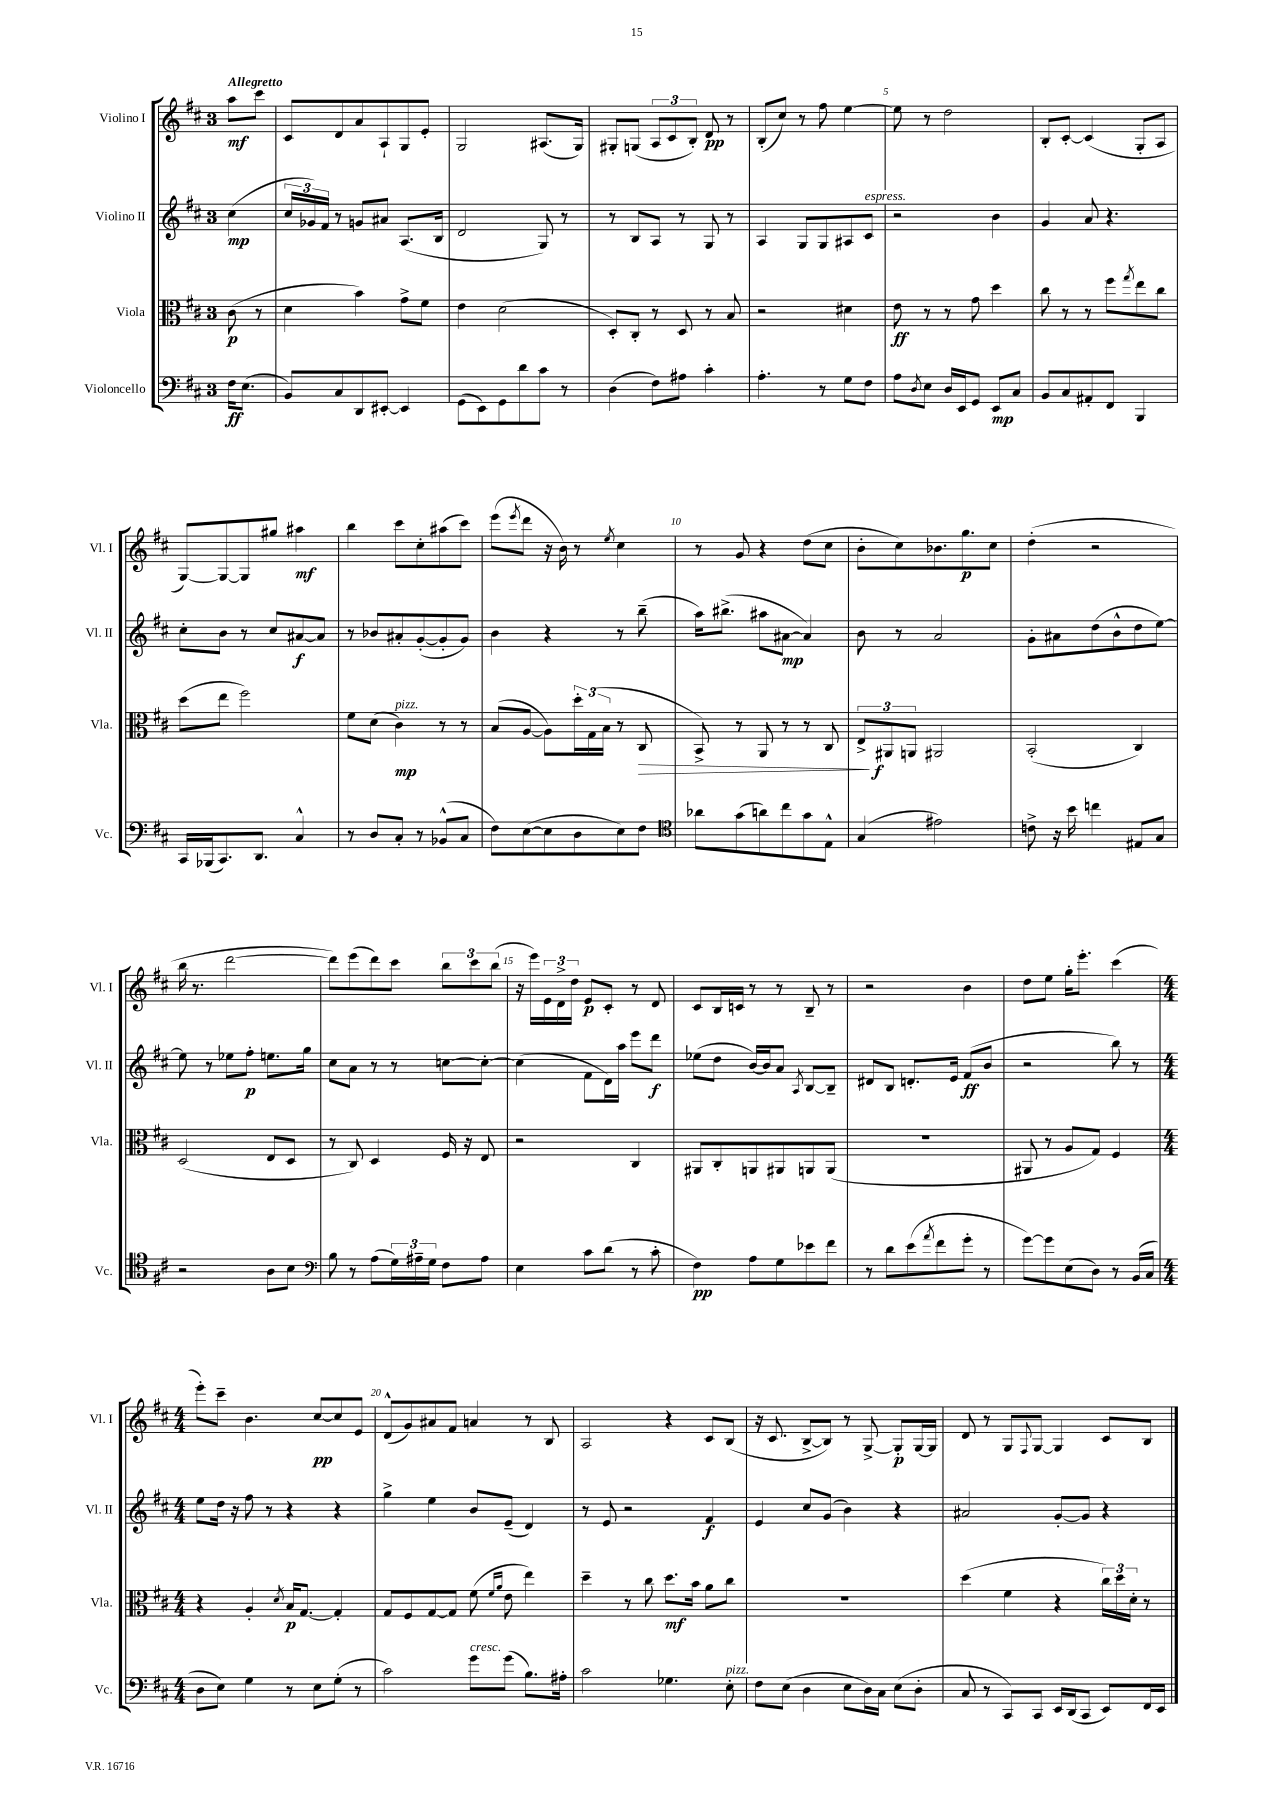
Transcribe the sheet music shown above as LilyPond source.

<<
\new StaffGroup <<
\new Staff = "s0" \with { instrumentName = "Violino I" shortInstrumentName = "Vl. I" } {
    \clef treble \key d \major \once \override Staff.TimeSignature.style = #'single-digit \time 3/4 \partial 4 \tempo "Allegretto"
    a''8\mf cis'''8 |
    cis'8 d'8 a'8 a8-! g8 e'8-. |
    g2 ais8.( g16) |
    gis8-. g8( \tuplet 3/2 { a8 cis'8 b8-.) } d'8\pp r8 |
    b8-.( cis''8) r8 fis''8 e''4~ |
    e''8 r8 d''2 |
    b8-. cis'8~-. cis'4( g8-. a8 |
    g8~) g8~ g8 gis''8 ais''4\mf |
    b''4 cis'''8 cis''8-. ais''8( cis'''8) |
    e'''8( \acciaccatura { e'''8 } d'''8 r16 b'16) r8 \acciaccatura { e''8 } cis''4 |
    r8 g'8 r4 d''8( cis''8 |
    b'8-. cis''8) bes'8. g''8.\p cis''8 |
    d''4-.( r2 |
    b''16 r8. d'''2~ |
    d'''8) e'''8( d'''8) cis'''8 \tuplet 3/2 { b''8 cis'''8 b''8( } |
    r16 e'''16) \tuplet 3/2 { e'16 d'16-> d''16 } e'8\p cis'8-. r8 d'8 |
    cis'8 b16 c'16 r8 r8 b8-- r8 |
    r2 b'4 |
    d''8 e''8 g''16-. e'''8.-. cis'''4( |
    \numericTimeSignature \time 4/4 e'''8-.) cis'''8-- b'4. cis''8~\pp cis''8 e'8 |
    d'8-^( g'8) ais'8 fis'8 a'4 r8 b8 |
    a2 r4 cis'8 b8( |
    r16 cis'8. b8~-> b8) r8 g8~-> g8-.\p g16~ g16 |
    d'8 r8 g8 \appoggiatura { fis8 } g8~ g4 cis'8 b8 \bar "|." |
}
\new Staff = "s1" \with { instrumentName = "Violino II" shortInstrumentName = "Vl. II" } {
    \clef treble \key d \major \once \override Staff.TimeSignature.style = #'single-digit \time 3/4 \partial 4
    cis''4\mp( |
    \tuplet 3/2 { cis''16 ges'16) fis'16 } r8 g'8 ais'8 a8.( b16 |
    d'2 g8) r8 |
    r8 b8 a8 r8 g8 r8 |
    a4 g8 g8 ais8 cis'8^\markup { \italic "espress." } |
    r2 b'4 |
    g'4 a'8 r4. |
    cis''8-. b'8 r8 cis''8 ais'8~\f ais'8 |
    r8 bes'8 ais'8-. g'8~-.( g'8-. g'8) |
    b'4 r4 r8 b''8--( |
    a''16) bis''8.->( ais''8 ais'8~\mp ais'4) |
    b'8 r8 a'2 |
    g'8-. ais'8 d''8( b'8-^ d''8 e''8~) |
    e''8 r8 ees''8 fis''8-.\p e''8. g''16 |
    cis''8 a'8 r8 r8 c''8~ c''8~-. |
    c''4( fis'8 d'16) a''16 e'''8 d'''8\f |
    ees''8( d''8 b'16~) b'16 a'8 \acciaccatura { a8 } b8~ b8-- |
    dis'8 b8 d'8.-. e'16 fis'8\ff( b'8 |
    r2 b''8) r8 |
    \numericTimeSignature \time 4/4 e''8 d''16 r16 fis''8 r8 r4 r4 |
    g''4-> e''4 b'8 e'8--( d'4) |
    r8 e'8 r2 fis'4\f |
    e'4 cis''8 g'8( b'4) r4 |
    ais'2 g'8~-. g'8 r4 \bar "|." |
}
\new Staff = "s2" \with { instrumentName = "Viola" shortInstrumentName = "Vla." } {
    \clef alto \key d \major \once \override Staff.TimeSignature.style = #'single-digit \time 3/4 \partial 4
    cis'8\p( r8 |
    d'4 b'4) g'8-> fis'8 |
    e'4 d'2( |
    d8-.) cis8-. r8 d8 r8 b8 |
    r2 dis'4 |
    e'8\ff r8 r8 g'8 d''4 |
    cis''8 r8 r8 fis''8 \acciaccatura { g''8 } e''8 cis''8 |
    d''8( e''8 fis''2) |
    fis'8 d'8( cis'4\mp^\markup { \italic "pizz." }) r8 r8 |
    b8( a8~ a8) \tuplet 3/2 { d''16-. g16( b16 } r8 cis8\> |
    b,8->) r8 a,8 r8 r8 cis8 |
    \tuplet 3/2 { e8->\! ais,8\f a,8 } ais,2 |
    b,2-.( cis4) |
    d2( e8 d8 |
    r8 cis8) d4 fis16 r16 e8 |
    r2 cis4 |
    ais,8 cis8-. a,8 ais,8 a,8 a,8( |
    R2. |
    ais,8 r8 a8 g8) fis4 |
    \numericTimeSignature \time 4/4 r4 a4-. \acciaccatura { d'8 } b16\p g8.~ g4-. |
    g8 fis8 g8~ g8 fis'8( \grace { fis'16 a'16 } e'8 e''4) |
    d''4-- r8 cis''8 d''8.\mf b'16 a'8 cis''8 |
    R1 |
    d''4( fis'4 r4 \tuplet 3/2 { cis''16) d''16 d'16-. } r8 \bar "|." |
}
\new Staff = "s3" \with { instrumentName = "Violoncello" shortInstrumentName = "Vc." } {
    \clef bass \key d \major \once \override Staff.TimeSignature.style = #'single-digit \time 3/4 \partial 4
    fis16\ff e8.( |
    b,8) cis8 d,8 eis,8~-. eis,4 |
    g,8( e,8) g,8 d'8 cis'8 r8 |
    d4( fis8) ais8 cis'4-. |
    a4.-. r8 g8 fis8 |
    a8 \acciaccatura { d8 } e8 d16 e,16 g,8 e,8\mp cis8 |
    b,8 cis8 ais,8-. fis,8 b,,4 |
    cis,16 bes,,16( cis,8.) d,8. cis4-^ |
    r8 d8 cis8-. r8 bes,8-^( cis8 |
    fis8) e8~( e8 d8 e8) fis8 |
    \clef tenor aes'8 g'8( a'8) cis''8 g'8 e8-^ |
    g4( eis'2) |
    c'8-> r16 b'16 c''4 eis8 g8 |
    r2 a8 b8 |
    \clef bass b8 r8 a8( \tuplet 3/2 { g16) ais16-- g16 } fis8 ais8 |
    e4 cis'8 d'8( r8 cis'8-. |
    fis4\pp) a8 g8 ees'8 fis'8 |
    r8 d'8 e'8( \acciaccatura { a'8 } fis'8 g'8-. r8 |
    g'8~) g'8 e8( d8) r8 b,16( cis16 |
    \numericTimeSignature \time 4/4 d8 e8) g4 r8 e8 g8-.( r8 |
    cis'2) g'8^\markup { \italic "cresc." } g'8( b8.) ais16-. |
    cis'2 ges4. e8-.^\markup { \italic "pizz." } |
    fis8 e8( d4 e8 d16) cis16 e8( d8-. |
    cis8 r8 cis,8) cis,8 e,16 d,16( cis,8 e,8) fis,16 e,16 \bar "|." |
}
>>
>>
\layout { \context { \Score \override BarNumber.break-visibility = ##(#f #t #t) barNumberVisibility = #(every-nth-bar-number-visible 5) } }
